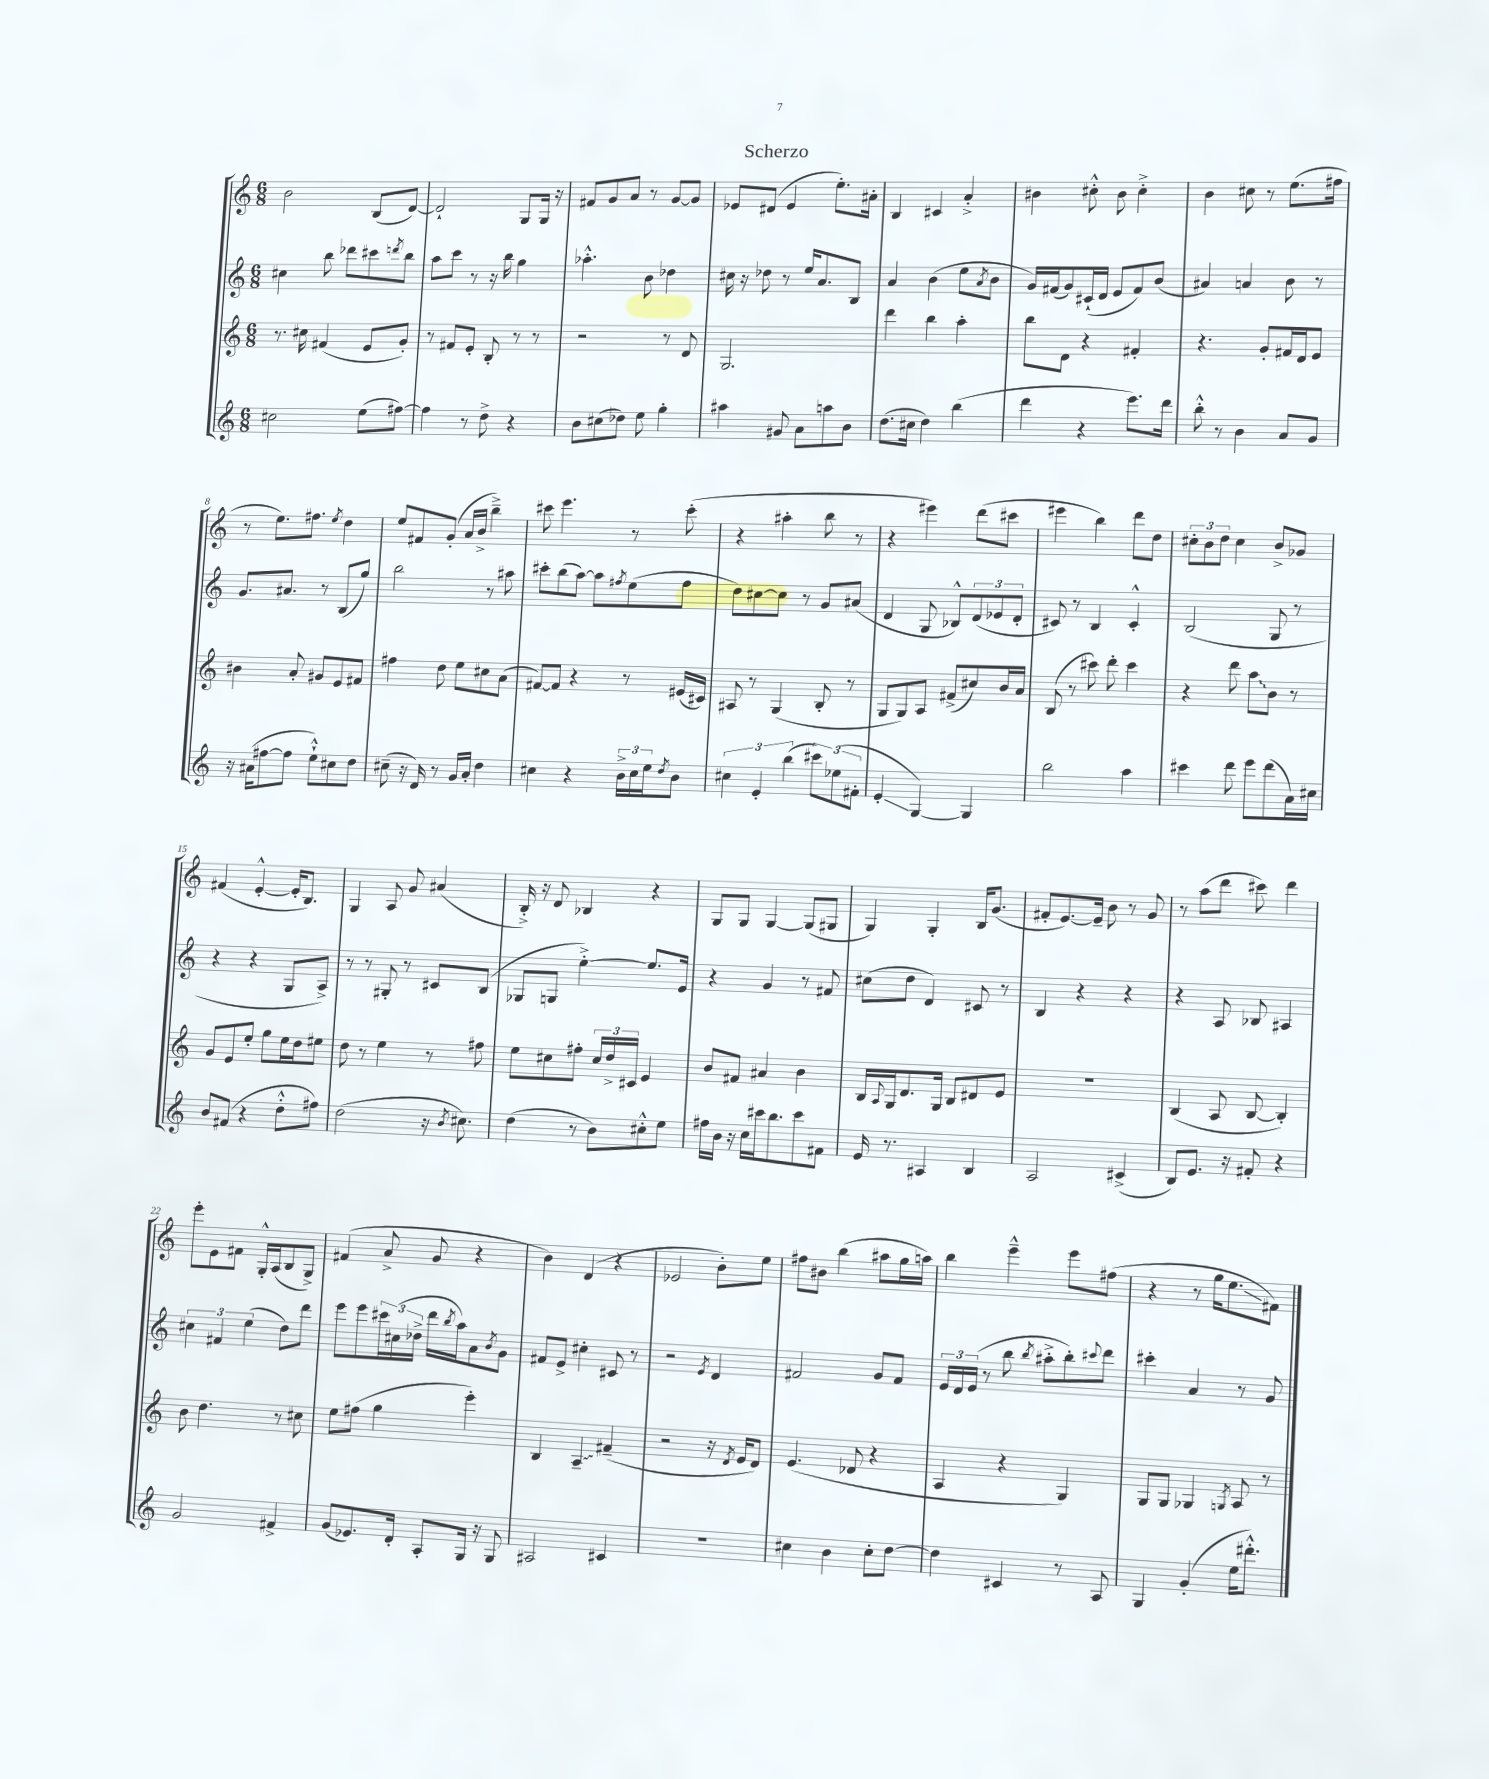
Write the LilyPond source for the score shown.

\header { title = "Scherzo" }
<<
\new StaffGroup <<
\new Staff = "s0" {
    \clef treble \key c \major \numericTimeSignature \time 6/8
    b'2 b8( d'8~) |
    d'2-! g8 g16 r16 |
    fis'8 g'8 a'8 r8 g'8~ g'8 |
    ees'8 dis'8( ees'4 e''8.-.) ais'16-. |
    b4 cis'4 a'4-.-> |
    bis'4 cis''8-.-^ bis'8 cis''4-.-> |
    b'4 cis''8 r8 e''8.( fis''16 |
    r8 e''8.) fis''8. \acciaccatura { e''8 } d''4 |
    e''8 fis'8 g'8-.( a'16 b'16-> b''4--->) |
    cis'''8 e'''4. r8 cis'''8-.( |
    r4 ais''4-. b''8 r8 |
    r4 eis'''4) d'''8( cis'''8 |
    eis'''4 b''4) d'''8 d''8 |
    \tuplet 3/2 { cis''8-. b'8 d''8 } cis''4 b'8-> ges'8 |
    fis'4( e'4~-.-^ e'16-. b8.) |
    g4 a8 g'8 ais'4( |
    b16-.->) r16 d'8 bes4 r4 |
    g8 g8 g4~ g8( gis8 |
    g4) g4-. b16 g'8.( |
    fis'8-. e'8.~) e'16-- b'8 r8 g'8 |
    r8 a''8( d'''8 cis'''8) d'''4 |
    e'''8-. e'8 fis'8 g16-.-^ a16( b8 g8->) |
    fis'4( a'8-> g'8 r4 |
    b'4) d'4( r4 |
    ees'2 b'8-.) e''8 |
    fis''8 bis'8 b''4( ais''8 g''16 a''16) |
    b''4 e'''4---^ e'''8 fis''8( |
    r4 r8 g''16 e''8.\glissando fis'8) \bar "|." |
}
\new Staff = "s1" {
    \clef treble \key c \major \numericTimeSignature \time 6/8
    cis''4 b''8 des'''8 cis'''8 \acciaccatura { d'''8 } b''8 |
    a''8 c'''8 r8 r16 b''16 g''4 |
    aes''4.-.-^ b'8 des''4 |
    cis''16 r16 des''8 r8 e''16 a'8. b8 |
    a'4 b'4( e''8 \acciaccatura { a'8 } b'8 |
    g'16) fis'16( g'8) cis'16-!( d'16 e'8 fis'8) b'8( |
    ais'4) a'4 b'8 r8 |
    g'8. ais'8. r8 b8( g''8) |
    b''2 r8 ais''8 |
    cis'''8-. b''8( a''8~) a''8 \acciaccatura { fis''8 } e''8( fis''8 |
    d''8) cis''8~ cis''8 r8 g'8 ais'8( |
    d'4 g8 bes8-^) \tuplet 3/2 { d'8( ees'8 d'8-. } |
    cis'8) r8 b4 cis'4-.-^ |
    b2( g8 r8 |
    r4 r4 g8 a8->) |
    r8 r8 gis8-. r8 cis'8 b8( |
    ges8 g8 e''4~-.->) e''8. e'16 |
    r4 g'4 r8 fis'8 |
    cis''8( d''8 d'4) cis'8 r8 |
    b4 r4 r4 |
    r4 a8 bes8 ais4 |
    \tuplet 3/2 { cis''4 fis'4 e''4( } d''8) d'''8 |
    e'''8 e'''8 \tuplet 3/2 { cis'''16 cis''16( des''16-> } d'''16 \acciaccatura { b''8 } a''16) a'8 \acciaccatura { b'8 } g'8 |
    fis'8 e'8-> cis''4-. cis'8 r8 |
    r2 \acciaccatura { e'8 } d'4 |
    fis'2 g'8 fis'8 |
    \tuplet 3/2 { e'16 d'16 e'16( } r8 b''8 \acciaccatura { b''8 } ais''8-.-> b''8-.) \appoggiatura { cis'''8 } d'''8 |
    cis'''4-. a'4 r8 g'8 \bar "|." |
}
\new Staff = "s2" {
    \clef treble \key c \major \numericTimeSignature \time 6/8
    r8. cis''16 fis'4( e'8 g'8-.) |
    r8 fis'8 e'8-. b8-. r8 r8 |
    r2 r8 d'8 |
    g2. |
    d'''4 b''4 a''4-. |
    b''8 d'8 r4 fis'4-. |
    r4. g'8-. fis'16 d'16 e'8 |
    bis'4 a'8-. gis'8 e'8 fis'8 |
    fis''4 d''8 e''8 cis''8 a'8( |
    fis'8~) fis'8 r4 r8 eis'16( cis'16) |
    ais8 r8 g4( b8-. r8 |
    g8 g8) a8 fis'8->( cis''8) b'16 a'16 |
    b8( r8 cis'''8) d'''8-. cis'''4 |
    r4 d'''8 \once \override Glissando.style = #'zigzag a''8\glissando b'8 r8 |
    g'8 e'8 e''8-. g''8 e''16 d''16 eis''8 |
    d''8 r8 e''4 r8 fis''8 |
    e''8 cis''8 fis''8-. \tuplet 3/2 { cis''16 d''16-> cis'16 } e'4 |
    b'8 fis'8 ais'4 b'4 |
    b16 \appoggiatura { a8 } g16 d'8. g16 b8 dis'8 e'8 |
    R2. |
    b4( a8 b8~ b4-.) |
    b'8 d''4. r8 cis''8 |
    e''8 fis''8( g''4 e'''4-.) |
    b4 \once \override Glissando.style = #'zigzag a4--\glissando fis'4--( |
    r2 r16 \acciaccatura { d'8 } e'16 d'8) |
    e'4.( des'8 r4 |
    a4 r4 g4) |
    g8 g8 ges4 \acciaccatura { g8 } a8 r8 \bar "|." |
}
\new Staff = "s3" {
    \clef treble \key c \major \numericTimeSignature \time 6/8
    cis''2 e''8( fis''8~) |
    fis''4 r8 d''8-> r4 |
    b'8 cis''8( des''8) e''8 g''4-. |
    ais''4 gis'8 a'8 a''8 b'8 |
    d''8.( cis''16 d''4) b''4( |
    d'''4 r4 e'''8.) d'''16 |
    b''8-.-^ r8 b'4 a'8 g'8 |
    r16 ais'16( fis''8~ fis''8 e''8-!-^) cis''8 d''8 |
    cis''8--( r16 d'16) r8 g'16 a'16-. d''4 |
    cis''4 r4 \tuplet 3/2 { b'16-> cis''16 e''16 } \acciaccatura { d''8 } b'8 |
    \tuplet 3/2 { cis''4 e'4-. b''4( } \tuplet 3/2 { cis'''8) ees''8( fis'8-. } |
    e'4-.\glissando g4~) g4 |
    b''2 a''4 |
    cis'''4 d'''8 e'''8 d'''8( a'16) cis''16 |
    b'8 fis'8( r4 d''8-.-^ fis''8) |
    d''2( r16 \acciaccatura { b'8 } cis''8.) |
    d''4( r8 b'8) cis''8-.-^ e''8 |
    fis''16 b'16 r16 c''16 cis'''16 b''8. cis'''8 fis'8 |
    e'16 r8. ais4 b4 |
    a2 cis'4->( |
    b8) e'8. r16 fis'8-. r4 |
    g'2 fis'4-> |
    g'8( ees'8.) d'16-. a8-. g16 r16 g8 |
    ais2 cis'4 |
    R2. |
    cis''4 b'4 cis''8-. d''8~ |
    d''4 cis'4 r8 a8 |
    g4 g'4-.( e''16 dis'''8.-.-^) \bar "|." |
}
>>
>>
